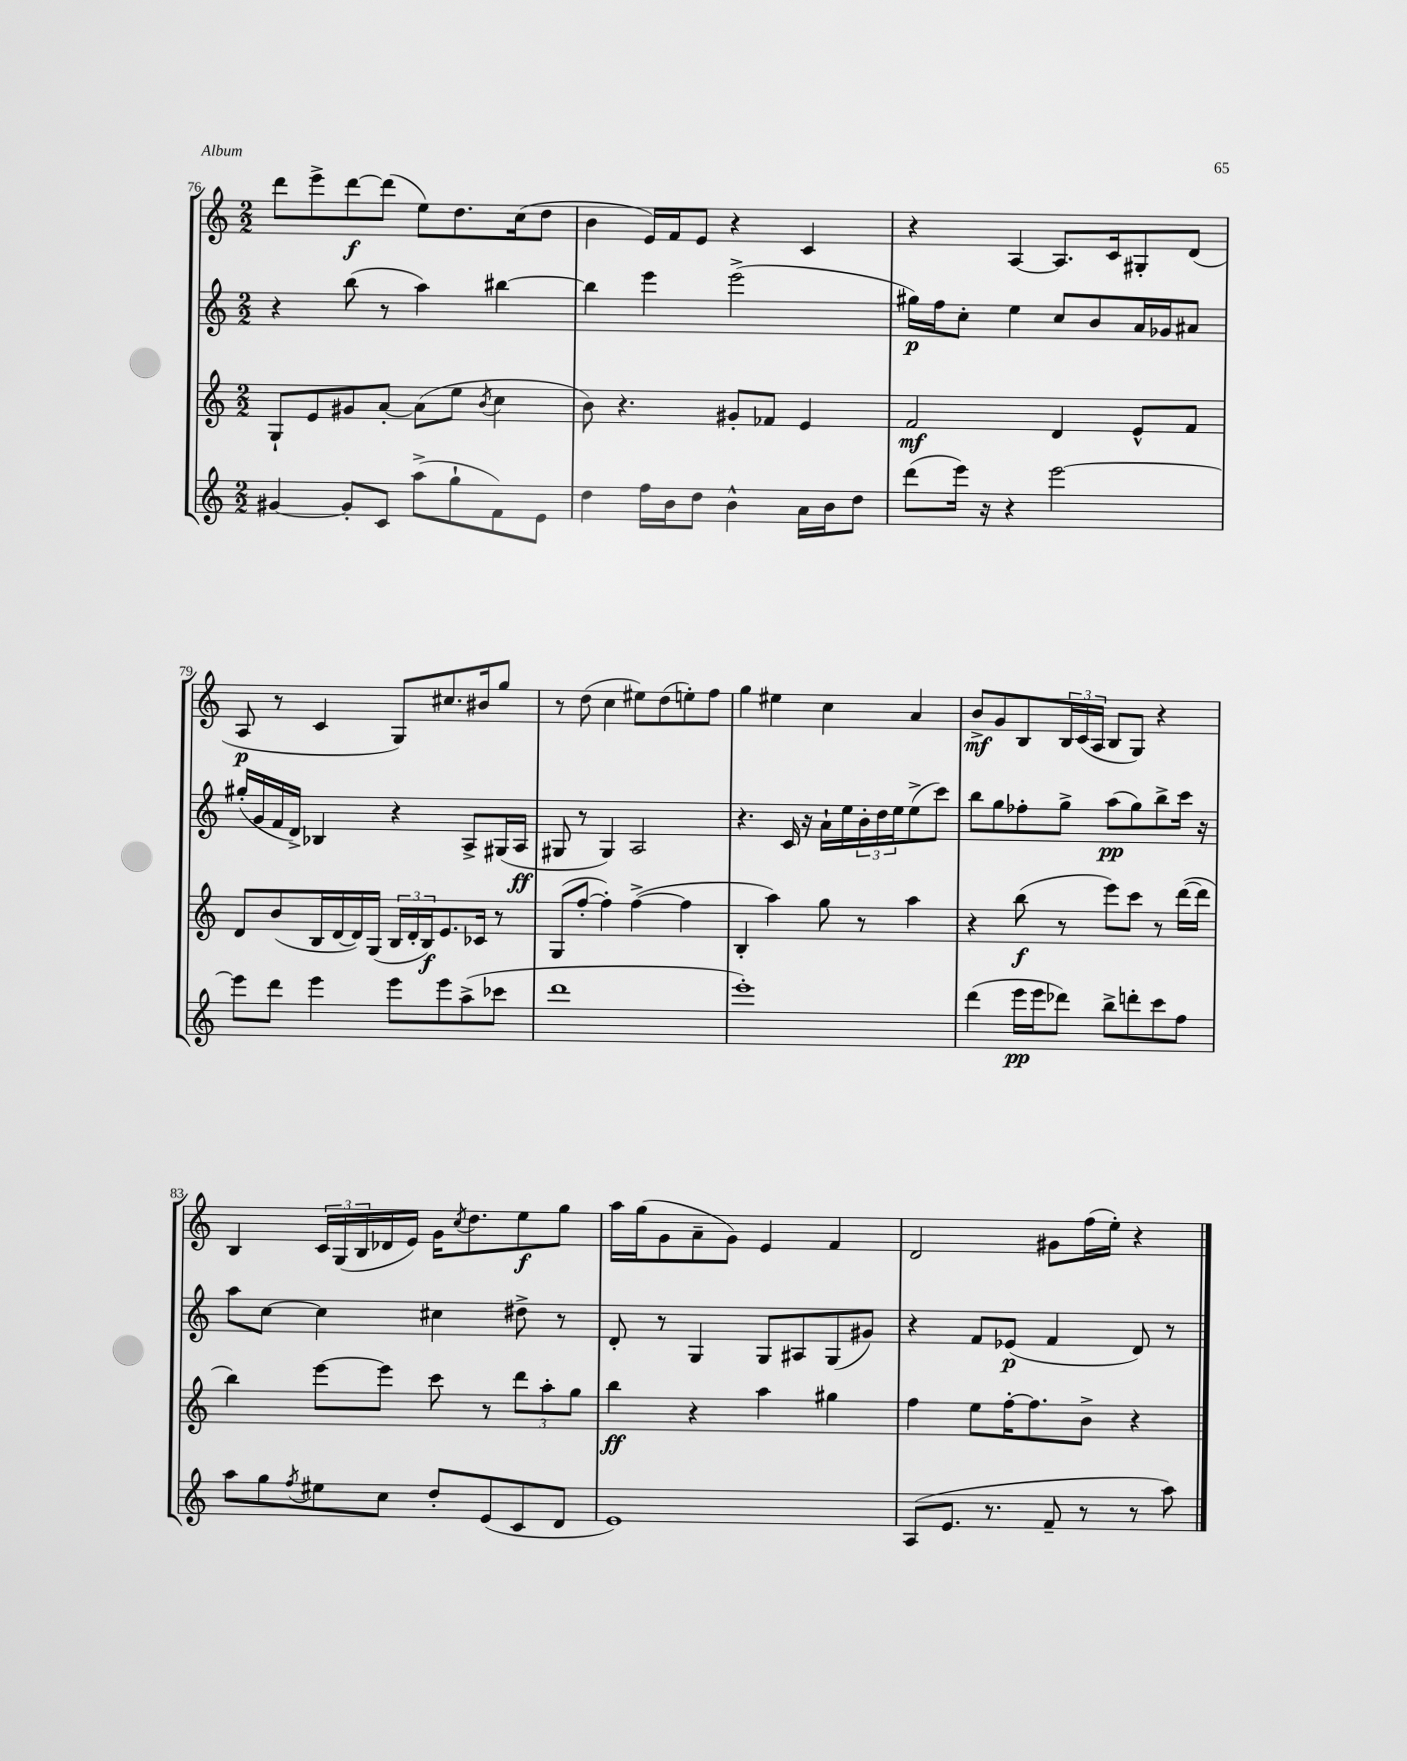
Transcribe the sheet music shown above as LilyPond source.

<<
\new StaffGroup <<
\new Staff = "s0" {
    \clef treble \key c \major \numericTimeSignature \time 2/2
    d'''8 e'''8-> d'''8~\f d'''8( e''8) d''8. c''16( d''8 |
    b'4 e'16) f'16 e'8 r4 c'4 |
    r4 a4~ a8. c'16 gis8-. d'8( |
    a8\p r8 c'4 g8) cis''8. bis'16 g''8 |
    r8 d''8( c''4 eis''8) d''8( e''8-.) f''8 |
    g''4 eis''4 c''4 a'4 |
    b'8->\mf g'8 b8 \tuplet 3/2 { b16 c'16( a16 } b8 g8) r4 |
    b4 \tuplet 3/2 { c'16 g16( b16 } des'16 e'16) g'16 \acciaccatura { c''8 } d''8. e''8\f g''8 |
    a''16 g''16( g'8 a'8-- g'8) e'4 f'4 |
    d'2 gis'8 f''16( e''16-.) r4 \bar "|." |
}
\new Staff = "s1" {
    \clef treble \key c \major \numericTimeSignature \time 2/2
    r4 b''8( r8 a''4) bis''4~ |
    bis''4 e'''4 e'''2->( |
    gis''16\p) f''16 c''8-. e''4 c''8 b'8 a'16 ges'16 ais'8 |
    gis''16-.( g'16 f'16 d'16->) bes4 r4 a8-> gis16( a16\ff |
    gis8 r8 gis4) a2 |
    r4. c'16 r16 a'16-! e''16 \tuplet 3/2 { b'16-. d''16 e''16 } e''8->( c'''8) |
    b''8 g''8 fes''8-. g''8-> a''8\pp( g''8) b''8-> c'''16 r16 |
    a''8 c''8~ c''4 cis''4 dis''8-> r8 |
    d'8-. r8 g4 g8 ais8 g8( gis'8) |
    r4 f'8 ees'8\p( f'4 d'8) r8 \bar "|." |
}
\new Staff = "s2" {
    \clef treble \key c \major \numericTimeSignature \time 2/2
    g8-! e'8 gis'8 a'8~-. a'8( e''8 \acciaccatura { b'8 } c''4 |
    b'8) r4. gis'8-. fes'8 e'4 |
    f'2\mf d'4 e'8-^ f'8 |
    d'8 b'8( b16 d'16~ d'16) g16( \tuplet 3/2 { b16 d'16-. b16\f) } e'8. ces'16 r8 |
    g8( f''8~-. f''4-.) f''4~->( f''4 |
    b4-. a''4) g''8 r8 a''4 |
    r4 b''8\f( r8 e'''8) c'''8 r8 d'''16~( d'''16 |
    b''4) e'''8~ e'''8 c'''8 r8 \tuplet 3/2 { d'''8 a''8-. g''8 } |
    b''4\ff r4 a''4 gis''4 |
    f''4 e''8 f''16~-. f''8. b'8-> r4 \bar "|." |
}
\new Staff = "s3" {
    \clef treble \key c \major \numericTimeSignature \time 2/2
    gis'4~ gis'8-. c'8 a''8->( g''8-! f'8) e'8 |
    d''4 f''16 b'16 d''8 b'4-^ a'16 b'16 d''8 |
    d'''8( e'''16) r16 r4 e'''2~ |
    e'''8 d'''8 e'''4 e'''8 e'''8 a''8->( ces'''8 |
    d'''1 |
    e'''1-.) |
    d'''4( e'''16\pp e'''16 des'''8) b''8-> d'''8-. c'''8 f''8 |
    a''8 g''8 \acciaccatura { f''8 } eis''8 c''8 d''8-. e'8( c'8 d'8 |
    e'1) |
    a8( e'8. r8. f'8-- r8 r8 a''8) \bar "|." |
}
>>
>>
\layout { \context { \Score currentBarNumber = #76 } }
